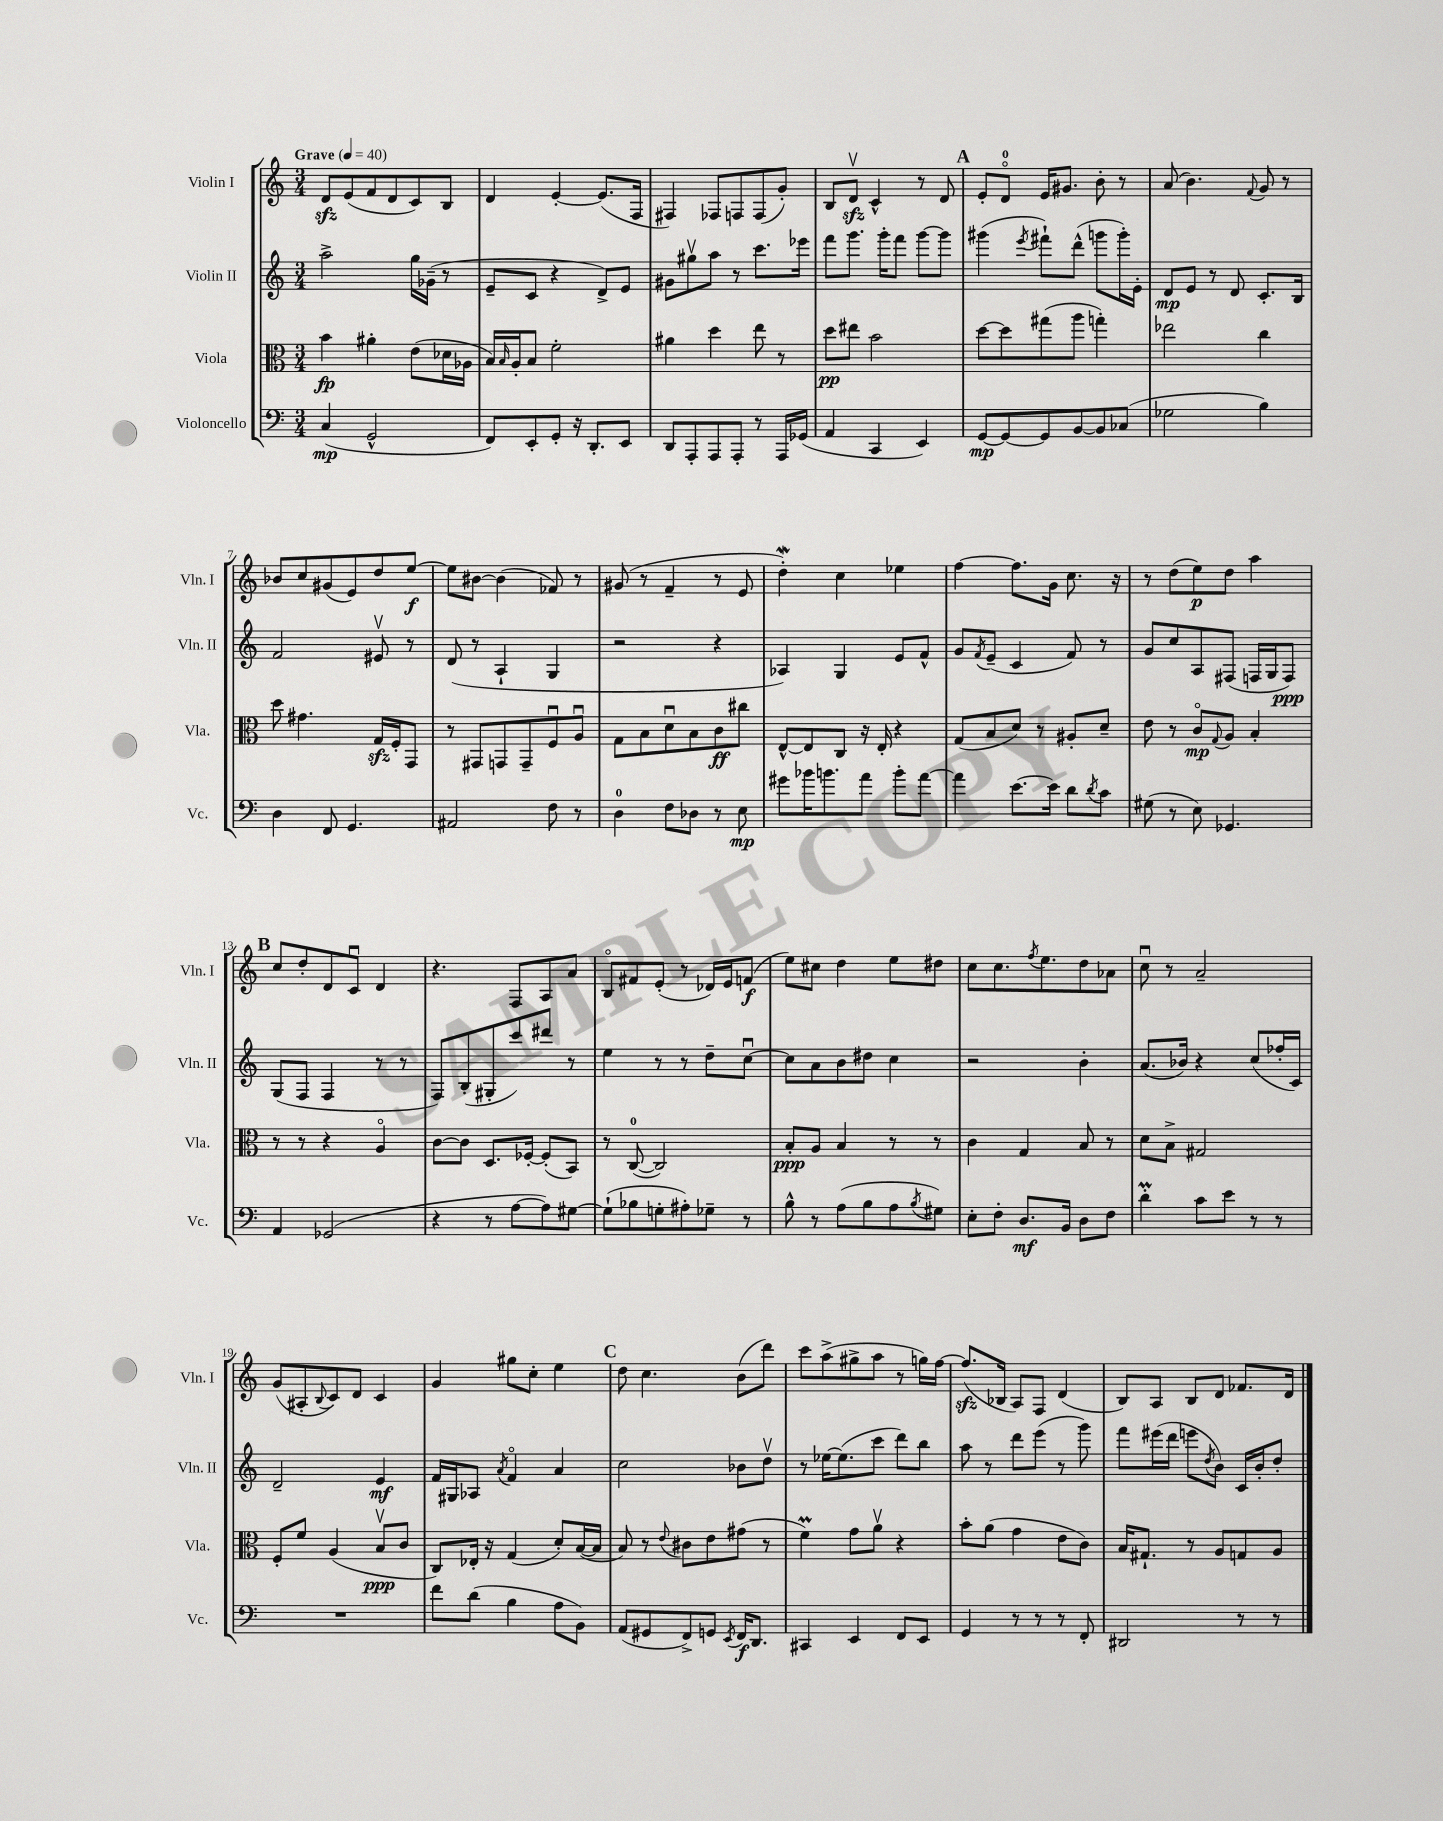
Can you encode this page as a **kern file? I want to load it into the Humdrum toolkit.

**kern	**dynam	**kern	**dynam	**kern	**dynam	**kern	**dynam
*part4	*part4	*part3	*part3	*part2	*part2	*part1	*part1
*staff4	*staff4	*staff3	*staff3	*staff2	*staff2	*staff1	*staff1
*I"Violoncello	*	*I"Viola	*	*I"Violin II	*	*I"Violin I	*
*I'Vc.	*	*I'Vla.	*	*I'Vln. II	*	*I'Vln. I	*
*clefF4	*	*clefC3	*	*clefG2	*	*clefG2	*
*k[]	*	*k[]	*	*k[]	*	*k[]	*
*M3/4	*	*M3/4	*	*M3/4	*	*M3/4	*
*MM40	*	*MM40	*	*MM40	*	*MM40	*
=1	=1	=1	=1	=1	=1	=1	=1
!	!	!	!	!	!	!LO:TX:a:B:t=Grave	!
(4C/	mp	4b\	fp	2aa^\	.	8dzz/L	.
.	.	.	.	.	.	(8e/	.
2GG^^/	.	4a#X'\	.	.	.	8f/	.
.	.	.	.	.	.	8d/	.
.	.	(8e\L	.	16gg\LL	.	8c/)	.
.	.	.	.	(16g-X~\JJ	.	.	.
.	.	16d-X\L	.	8r	.	8B/J	.
.	.	16A-X\JJ	.	.	.	.	.
=2	=2	=2	=2	=2	=2	=2	=2
8FF/L)	.	16B/LL)	.	8e~/L	.	4d/	.
.	.	16qqB/	.	.	.	.	.
.	.	16A'/J	.	.	.	.	.
8EE'/	.	8B/J	.	8c/J	.	.	.
8GG'/J	.	2f'\	.	4r	.	[4e'/	.
16r	.	.	.	.	.	.	.
8.DD'/L	.	.	.	.	.	.	.
.	.	.	.	8d^/L)	.	(8.e/L]	.
8EE/J	.	.	.	8e/J	.	.	.
.	.	.	.	.	.	16F/Jk	.
=3	=3	=3	=3	=3	=3	=3	=3
8DD/L	.	4a#X\	.	8g#X\L	.	4F#X/)	.
8AAA'/	.	.	.	8gg#Xv\	.	.	.
8AAA/	.	4dd\	.	8aa\J	.	8F-X/L	.
8AAA'/J	.	.	.	8r	.	8Fn/	.
8r	.	8ee\	.	8.ccc\L	.	(8F/	.
16AAA/LL	.	8r	.	.	.	8g'/J)	.
(16GG-X/JJ	.	.	.	16eee-X\Jk	.	.	.
=4	=4	=4	=4	=4	=4	=4	=4
4AA/	.	8dd\L	pp	8fff\L	.	8B/L	.
.	.	8ee#X\J	.	8.ggg\J	.	8dzzv/J	.
4CC/	.	2b\	.	.	.	4c^^/	.
.	.	.	.	16ggg'\KL	.	.	.
.	.	.	.	8fff\J	.	.	.
4EE/)	.	.	.	[8ggg\L	.	8r	.
.	.	.	.	8ggg\J]	.	8d/	.
!!LO:REH:place=s1:t=A
=5	=5	=5	=5	=5	=5	=5	=5
[8GG/L	mp	[8dd\L	.	(4ggg#X\	.	8e'/L	.
8GG/_	.	8dd\]	.	.	.	8d/J	.
.	.	.	.	8qeee/	.	.	.
8GG/]	.	(8gg#X\	.	8fff#X`\L)	.	16e/KL	.
.	.	.	.	.	.	8.g#X/J	.
[8BB/	.	8aa\J	.	(8ddd^^\J	.	.	.
8BB/]	.	4ggn'\)	.	8gggn\L	.	8b'\	.
(8C-X/J	.	.	.	16ggg'\L)	.	8r	.
.	.	.	.	16e'\JJ	.	.	.
=6	=6	=6	=6	=6	=6	=6	=6
2G-X\	.	2ee-X\	.	8d/L	mp	(8a/	.
.	.	.	.	8e/J	.	4.b\)	.
.	.	.	.	8r	.	.	.
.	.	.	.	8d/	.	.	.
.	.	.	.	.	.	8qqf/	.
4B\)	.	4cc\	.	8.c'/L	.	8g/	.
.	.	.	.	.	.	8r	.
.	.	.	.	16B/Jk	.	.	.
!!LO:LB:g=z
=7	=7	=7	=7	=7	=7	=7	=7
4D\	.	8dd\	.	2f/	.	8b-X/L	.
.	.	4.g#X\	.	.	.	8cc/	.
8FF/	.	.	.	.	.	(8g#X/	.
4.GG/	.	.	.	.	.	8e/)	.
.	.	16Gzz/LL	.	8e#Xv/	.	8dd/	.
.	.	16F'/J	.	.	.	.	.
.	.	8GG/J	.	8r	.	[8ee/J	f
=8	=8	=8	=8	=8	=8	=8	=8
2AA#X/	.	8r	.	(8d/	.	8ee\L]	.
.	.	8GG#X/L	.	8r	.	[8b#X\J	.
.	.	8GGn/	.	4A`/	.	(4b#\]	.
.	.	8GG~/	.	.	.	.	.
8F\	.	8Fu/	.	4G/	.	8f-X/)	.
8r	.	8Au/J	.	.	.	8r	.
=9	=9	=9	=9	=9	=9	=9	=9
4D\	.	8G\L	.	2r	.	(8g#X/	.
.	.	8B\	.	.	.	8r	.
8F\L	.	8du\	.	.	.	4f~/	.
8D-X\J	.	8B\	.	.	.	.	.
8r	.	8c\	ff	4r	.	8r	.
8E\	mp	8cc#X\J	.	.	.	8e/	.
=10	=10	=10	=10	=10	=10	=10	=10
8g#X\L	.	[8E^^/L	.	4A-X/)	.	4ddW'\)	.
16b-X\K	.	8E/]	.	.	.	.	.
8.bn\	.	.	.	.	.	.	.
.	.	8C/J	.	4G/	.	4cc\	.
8a\J	.	16r	.	.	.	.	.
.	.	16E'/	.	.	.	.	.
8b'\L	.	4r	.	8e/L	.	4ee-X\	.
[8a\J	.	.	.	8f^^/J	.	.	.
=11	=11	=11	=11	=11	=11	=11	=11
4a\]	.	(8G/L	.	8g/L	.	[4ff\	.
.	.	.	.	8qf/	.	.	.
.	.	8B/	.	(8e~/J	.	.	.
[8.e\L	.	8d/J)	.	4c/	.	8.ff\L]	.
.	.	8r	.	.	.	.	.
16e\Jk]	.	.	.	.	.	16g\Jk	.
8d\L	.	8A#X'/L	.	8f/)	.	8.cc\	.
8qd/	.	.	.	.	.	.	.
8c\J	.	8d~/J	.	8r	.	.	.
.	.	.	.	.	.	16r	.
=12	=12	=12	=12	=12	=12	=12	=12
(8G#X\	.	8e\	.	8g/L	.	8r	.
8r	.	8r	.	8cc/	.	(8dd\L	.
8E\)	.	8c/L	mp	8A/	.	8ee\)	p
.	.	8qqG/	.	.	.	.	.
4.GG-X/	.	8A/J	.	(8F#X/J	.	8dd\J	.
.	.	4B'/	.	16Fn/LL	.	4aa\	.
.	.	.	.	16G/J	.	.	.
.	.	.	.	8F/J)	ppp	.	.
!!LO:LB:g=z
!!LO:REH:place=s1:t=B
=13	=13	=13	=13	=13	=13	=13	=13
4AA/	.	8r	.	(8G/L	.	8cc/L	.
.	.	8r	.	8F/J	.	8dd'/	.
(2GG-X/	.	4r	.	4F/	.	8d/	.
.	.	.	.	.	.	8cu/J	.
.	.	4A/	.	8r	.	4d/	.
.	.	.	.	8r	.	.	.
=14	=14	=14	=14	=14	=14	=14	=14
4r	.	[8c\L	.	8F/L)	.	4.r	.
.	.	8c\J]	.	(8B'/	.	.	.
8r	.	8.D/L	.	8G#X'/	.	.	.
[8A\L	.	.	.	8ccc/)	.	8F/L	.
.	.	[16F-X'/Jk	.	.	.	.	.
8A\])	.	(8F-'/L]	.	8ddd#X/J	.	8A/	.
[8G#X\J	.	8BB/J)	.	8r	.	8a/J	.
=15	=15	=15	=15	=15	=15	=15	=15
(8G#`\L]	.	8r	.	4ee\	.	8B/L	.
8B-X\	.	([8C/	.	.	.	8f#X/	.
8Gn'\	.	2C/])	.	8r	.	(8e'/J	.
8A#X'\)	.	.	.	8r	.	8r	.
8G-X~\J	.	.	.	8dd~\L	.	16d-X/LL)	.
.	.	.	.	.	.	16e/J	.
8r	.	.	.	[8ccu\J	.	(8fn/J	f
=16	=16	=16	=16	=16	=16	=16	=16
8B^^\	.	8B'/L	ppp	8cc\L]	.	8ee\L)	.
8r	.	8A/J	.	8a\	.	8cc#X\J	.
(8A\L	.	4B/	.	8b\	.	4dd\	.
8B\	.	.	.	8dd#X\J	.	.	.
8A\	.	8r	.	4cc\	.	8ee\L	.
8qB/	.	.	.	.	.	.	.
8G#X\J)	.	8r	.	.	.	8dd#X\J	.
=17	=17	=17	=17	=17	=17	=17	=17
8E'\L	.	4c\	.	2r	.	8cc\L	.
8F'\J	.	.	.	.	.	8.cc\	.
8.D/L	mf	4G/	.	.	.	.	.
.	.	.	.	.	.	8qff/	.
.	.	.	.	.	.	8.ee\	.
16BB/Jk	.	.	.	.	.	.	.
8D\L	.	8B/	.	4b'\	.	8dd\	.
8F\J	.	8r	.	.	.	8a-X\J	.
=18	=18	=18	=18	=18	=18	=18	=18
4dM'\	.	8d\L	.	(8.a/L	.	8ccu\	.
.	.	8B^\J	.	.	.	8r	.
.	.	.	.	16b-X/Jk)	.	.	.
8c\L	.	2G#X/	.	4r	.	2a~/	.
8e\J	.	.	.	.	.	.	.
8r	.	.	.	(8cc/L	.	.	.
8r	.	.	.	16ff-X'/L	.	.	.
.	.	.	.	16c/JJ)	.	.	.
!!LO:LB:g=z
=19	=19	=19	=19	=19	=19	=19	=19
2.r	.	8F'/L	.	2d~/	.	(8g/L	.
.	.	8f/J	.	.	.	8A#X'/	.
.	.	.	.	.	.	8qqB/	.
.	.	(4A/	.	.	.	8c/)	.
.	.	.	.	.	.	8d/J	.
.	.	8Bv/L	ppp	4e/	mf	4c/	.
.	.	8c/J	.	.	.	.	.
=20	=20	=20	=20	=20	=20	=20	=20
8f\L	.	8C/L)	.	16f/LL	.	4g/	.
.	.	.	.	16G#X/J	.	.	.
(8d\J	.	16E-X'/Jk	.	8A-X/J	.	.	.
.	.	16r	.	.	.	.	.
.	.	.	.	8qa/	.	.	.
4B\	.	(4G/	.	4f/	.	8gg#X\L	.
.	.	.	.	.	.	8cc'\J	.
8A\L	.	8d'/L)	.	4a/	.	4ee\	.
8BB\J)	.	([16B/L	.	.	.	.	.
.	.	16B/JJ]	.	.	.	.	.
!!LO:REH:place=s1:t=C
=21	=21	=21	=21	=21	=21	=21	=21
(8AA/L	.	8B/)	.	2cc\	.	8dd\	.
8GG#X/	.	8r	.	.	.	4.cc\	.
.	.	8qqe/	.	.	.	.	.
8FF^/)	.	8c#X\L	.	.	.	.	.
8GGn/J	.	8e\	.	.	.	.	.
8qEE/	.	.	.	.	.	.	.
16FF/KL	f	(8g#X\J	.	8b-X\L	.	(8b\L	.
8.DD/J	.	.	.	.	.	.	.
.	.	8r	.	8ddv\J	.	8ddd\J)	.
=22	=22	=22	=22	=22	=22	=22	=22
4CC#X/	.	4fM\)	.	8r	.	8ccc\L	.
.	.	.	.	[16ee-X\KL	.	(8aa^\	.
.	.	.	.	(8.ee-\]	.	.	.
4EE/	.	8g\L	.	.	.	8gg#X^\	.
.	.	8av\J	.	8ccc\J	.	8aa\J	.
8FF/L	.	4r	.	8ddd\L)	.	8r	.
8EE/J	.	.	.	8bb\J	.	16ggn\LL)	.
.	.	.	.	.	.	[16ff\JJ	.
=23	=23	=23	=23	=23	=23	=23	=23
4GG/	.	8b'\L	.	8aa\	.	(8.ffzz/L]	.
.	.	(8a\J	.	8r	.	.	.
.	.	.	.	.	.	16B-X/Jk	.
8r	.	4g\	.	8ddd\L	.	8A/L)	.
8r	.	.	.	(8eee\J	.	8F/J	.
8r	.	8e\L	.	8r	.	(4d/	.
8FF'/	.	8c\J)	.	8ggg\)	.	.	.
=24	=24	=24	=24	=24	=24	=24	=24
2DD#X/	.	16B/KL	.	8fff\L	.	8B/L)	.
.	.	8.G#X`/J	.	.	.	.	.
.	.	.	.	(16eee#X\L	.	8A/J	.
.	.	.	.	16ddd\JJ	.	.	.
.	.	8r	.	8eeen\L	.	8B/L	.
.	.	.	.	8qdd/	.	.	.
.	.	8A/L	.	8b\J)	.	8d/J	.
8r	.	8Gn/	.	16c/LL	.	8.f-X/L	.
.	.	.	.	16b'/J	.	.	.
8r	.	8A/J	.	8dd'/J	.	.	.
.	.	.	.	.	.	16d/Jk	.
==	==	==	==	==	==	==	==
*-	*-	*-	*-	*-	*-	*-	*-
